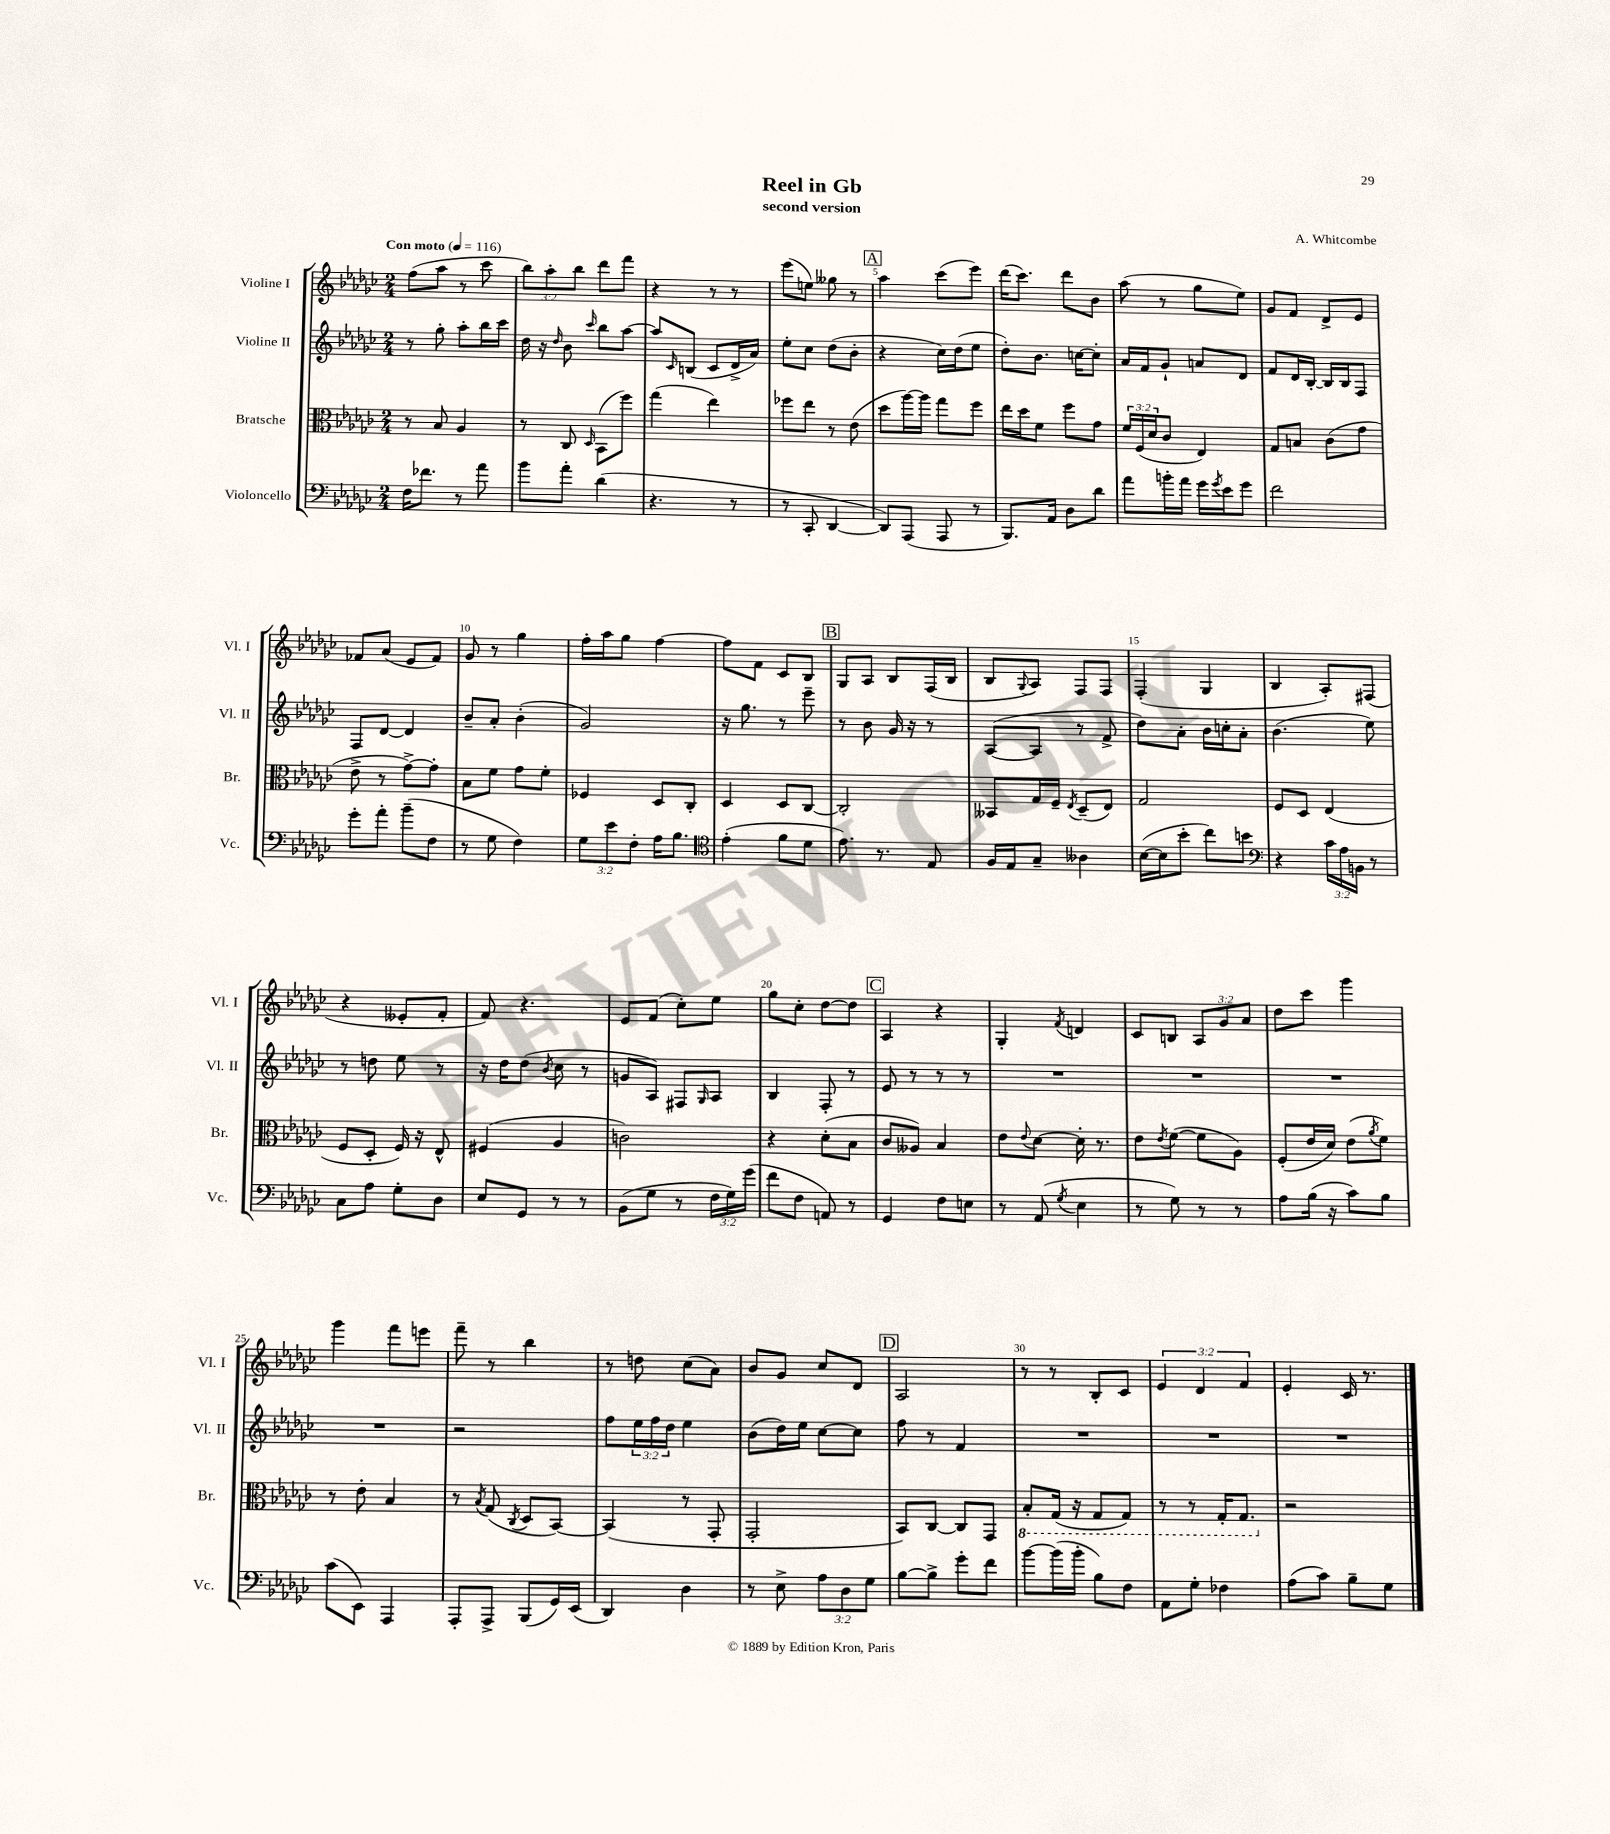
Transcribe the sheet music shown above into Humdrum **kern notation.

**kern	**kern	**kern	**kern
*staff4	*staff3	*staff2	*staff1
*clefF4	*clefC3	*clefG2	*clefG2
*k[b-e-a-d-g-c-]	*k[b-e-a-d-g-c-]	*k[b-e-a-d-g-c-]	*k[b-e-a-d-g-c-]
*M2/4	*M2/4	*M2/4	*M2/4
*MM116	*MM116	*MM116	*MM116
16F	8r	8r	(8ff
8.f-	.	.	.
.	8B-	8gg-'	8aa-
8r	4A-	8aa-'	8r
8a-	.	16bb-	8ccc-
.	.	16ccc-	.
=	=	=	=
8b-	8r	16dd-	12bb-)
.	.	16r	.
.	.	.	12aa-'
.	.	16qqdd-	.
8a-'	8C-	8b-	.
.	.	.	12bb-
.	16qqD-	16qqccc-	.
(4d-	(8BB-	8bb-	8ddd-
.	8ff)	[8aa-	8fff
=	=	=	=
4.r	(4gg-	8aa-]	4r
.	.	16qqc-	.
.	.	(8B	.
.	4ee-)	8c-	8r
8r	.	16d-^	8r
.	.	16a-)	.
=	=	=	=
8r	8ff-	8ee-'	(8eee-
8CC-'	8ee-	8cc-	8ee)
[4DD-	8r	(8dd-	8gg--
.	(8e-	8b-'	8r
=	=	=	=
8DD-])	8dd-	4r	4aa-
(8AAA-	[16aa-)	.	.
.	16aa-]	.	.
8AAA-	8gg-	16cc-)	(8ccc-
.	.	(16dd-	.
8r	8ff	8ee-	8eee-)
=	=	=	=
8.BBB-)	16ee-	8dd-')	(16ddd-
.	16dd-	.	8.ccc-)
.	8f	8.b-	.
16AA-	.	.	.
8D-	8ff	.	8ddd-
.	.	[16cc	.
8d-	8g-	8cc']	8b-
=	=	=	=
8a-	24f	16a-	(8aa-
.	(24F	.	.
.	.	16f	.
.	24d-	.	.
16b'	8c-	8g-`	8r
16a-	.	.	.
16g-	4E-)	8a	8gg-
8qg-	.	.	.
16e-	.	.	.
8g-	.	8d-	8ee-)
=	=	=	=
2f	8G-	8f	8g-
.	8B	16d-	8f
.	.	[16B-'	.
.	(8c-	16B-]	8d-^
.	.	16B-	.
.	8g-	8F	8e-
=	=	=	=
8g-'	8e-^	8F	8f-
8a-'	8r	[8d-	(8a-
(8b-~	[8g-^)	4d-]	8e-
8F	8g-']	.	8f-)
=	=	=	=
8r	8B-	8b-~	8g-
8G-	8f	8a-'	8r
4F)	8g-	(4b-'	4gg-
.	8f'	.	.
=	=	=	=
12G-	4F-	2g-)	16ff'
.	.	.	16aa-
12e-	.	.	.
.	.	.	8gg-
12F'	.	.	.
16A-	8D-	.	[4ff
8.B-	.	.	.
.	8C-'	.	.
=	=	=	=
*clefC4	*	*	*
(4e-'	4D-	16r	8ff]
.	.	8.gg-	.
.	.	.	8f
8f	8D-	8r	8c-
8d-	[8C-	8eee-~	8B-
=	=	=	=
8.e-)	2C-']	8r	8G-
.	.	8b-	8A-
8.r	.	.	.
.	.	16g-	8B-
.	.	16r	.
8E-	.	8r	(16F
.	.	.	16B-
=	=	=	=
16F	8BB--	([8A-	8B-
16E-	.	.	.
.	.	.	8qqG-
8G-~	16G-	8A-]	8A-)
.	16F~	.	.
.	8qE-	.	.
4A--	(8D-~	8r	8F
.	8E-)	8f^	8F
=	=	=	=
([16B-	2G-	8dd-)	(4F'
16B-]	.	.	.
8b-'	.	8a-'	.
8cc-)	.	16b-	4G-
.	.	16cc'	.
8b	.	8a-'	.
=	=	=	=
*clefF4	*	*	*
4r	8F	(4.b-	4B-
.	8D-	.	.
24c-	(4E-	.	8A-')
24A-	.	.	.
24BB	.	.	.
8r	.	8ee-)	(8F#
=	=	=	=
8C-	8F	8r	4r
8A-	8D-'	8dd	.
8G-'	16F)	8ee-	8e--'
.	16r	.	.
8D-	8E-^^	8r	8f'
=	=	=	=
8E-	(4F#	16r	8f)
.	.	16dd-	.
8GG-	.	(8dd-	4.r
.	.	8qb-	.
8r	4A-	8cc-	.
8r	.	8r	.
=	=	=	=
(8BB-	2c)	8g	8e-
8G-	.	8A-)	(8f
8r	.	8F#	8cc-')
.	.	16qqG-	.
24F	.	8A-	8ee-
24G-)	.	.	.
(24g-	.	.	.
=	=	=	=
8f	4r	4B-	8gg-
8F	.	.	8cc-'
8AA)	(8d-'	8F'	[8dd-
8r	8B-	8r	8dd-]
=	=	=	=
4GG-	8c-	8e-	4A-
.	8A--)	8r	.
8F	4B-	8r	4r
8E	.	8r	.
=	=	=	=
8r	8e-	2r	4G-'
.	8qqe-	.	.
(8AA-	[8d-	.	.
8qG-	.	.	8qf
4E-	16d-']	.	4d
.	8.r	.	.
=	=	=	=
8r	8e-	2r	8c-
.	8qe-	.	.
8G-)	([8f	.	8B
8r	8f]	.	12A-
.	.	.	12g-
8r	8A-)	.	.
.	.	.	12a-
=	=	=	=
8A-	(8F'	2r	8dd-
(16B-	16e-	.	8ccc-
16r	16d-)	.	.
8c-)	(8e-	.	4ggg-
.	8qa-	.	.
8B-	8f)	.	.
=	=	=	=
(8c-	8r	2r	4ggg-
8EE-)	8e-'	.	.
4AAA-	4B-	.	8fff
.	.	.	8eee
=	=	=	=
8AAA-'	8r	2r	8fff~
.	8qB-	.	.
8AAA-^	(8G-	.	8r
.	8qC-	.	.
(8BBB-	8D-	.	4bb-
16GG-)	[8BB-)	.	.
(16EE-	.	.	.
=	=	=	=
4DD-)	(4BB-]	8ff	8r
.	.	24ee-	8dd
.	.	24ff	.
.	.	24dd-	.
4D-	8r	4ee-	(8cc-
.	8GG-'	.	8a-)
=	=	=	=
8r	2GG-'	(8b-	8b-
8E-^	.	16dd-)	8g-
.	.	16ee-	.
12A-	.	[8cc-	8cc-
12D-	.	.	.
.	.	8cc-]	8d-
12G-	.	.	.
=	=	=	=
[8B-	8BB-)	8ff	2A-
8B-^]	[8C-	8r	.
8g-'	8C-]	4f	.
8f	8GG-	.	.
=	=	=	=
[8b-	8BB-'	2r	8r
(16b-]	(16GG-	.	8r
16b-'	16r	.	.
8B-)	8GG-	.	8B-'
8F	8GG-)	.	8c-
=	=	=	=
8AA-	8r	2r	6e-
8G-'	8r	.	.
.	.	.	6d-
4F-	16GG-'	.	.
.	8.GG-	.	.
.	.	.	6f
=	=	=	=
(8A-	2r	2r	4e-'
8c-)	.	.	.
8B-~	.	.	16c-
.	.	.	8.r
8G-	.	.	.
==	==	==	==
*-	*-	*-	*-
